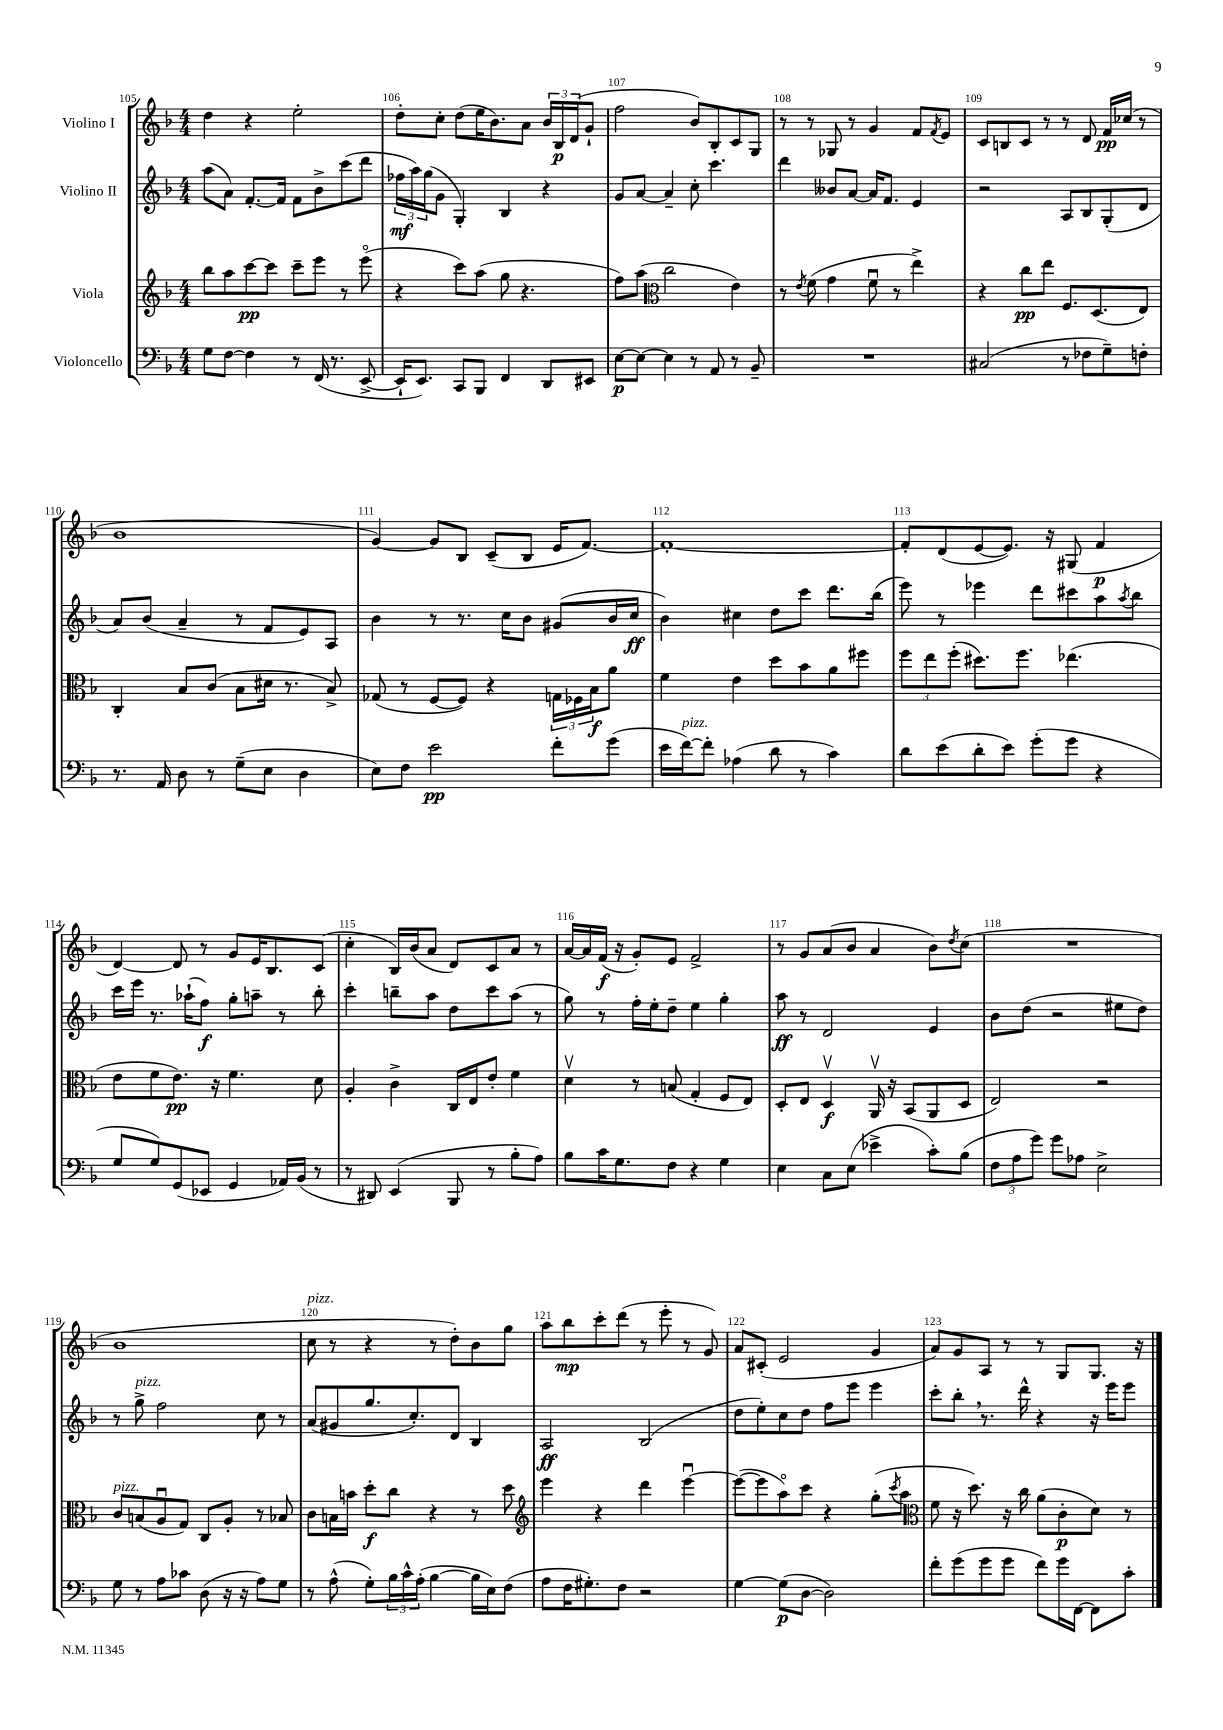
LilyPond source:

<<
\new StaffGroup <<
\new Staff = "s0" \with { instrumentName = "Violino I" } {
    \clef treble \key f \major \numericTimeSignature \time 4/4
    d''4 r4 e''2-. |
    d''8-. c''8-. d''8( e''16 bes'8.) a'8 \tuplet 3/2 { bes'16 bes16\p d'16( } g'8-! |
    f''2 bes'8) bes8-. c'8 g8 |
    r8 r8 ges8 r8 g'4 f'8 \acciaccatura { f'8 } e'8 |
    c'8 b8 c'8 r8 r8 d'8 f'16\pp ces''16( r8 |
    bes'1 |
    g'4~) g'8 bes8 c'8--( bes8 e'16 f'8.~) |
    f'1~-. |
    f'8-. d'8( e'8~ e'8.) r16 gis8( f'4\p |
    d'4~) d'8 r8 g'8 e'16 bes8. c'8( |
    c''4-. bes16) bes'16( a'8 d'8) c'8 a'8 r8 |
    a'16~ a'16 f'16\f( r16 g'8-.) e'8 f'2-> |
    r8 g'8 a'8( bes'8 a'4 bes'8) \acciaccatura { d''8 } c''8( |
    R1 |
    bes'1 |
    c''8^\markup { \italic "pizz." } r8 r4 r8 d''8-.) bes'8 g''8 |
    a''8 bes''8\mp c'''8-. d'''8( r8 e'''8-. r8 g'8) |
    a'8 cis'8-.( e'2 g'4 |
    a'8) g'8 a8 r8 r8 g8 g8. r16 \bar "|." |
}
\new Staff = "s1" \with { instrumentName = "Violino II" } {
    \clef treble \key f \major \numericTimeSignature \time 4/4
    a''8( a'8) f'8.~-. f'16 f'8 bes'8-> c'''8( d'''8 |
    \tuplet 3/2 { fes''16\mf a''16) g''16( } g'8 g4-.) bes4 r4 |
    g'8 a'8~ a'4-- c''8-. c'''4. |
    d'''4 beses'8 a'8~ a'16 f'8. e'4 |
    r2 a8 bes8 g8-.( d'8 |
    a'8) bes'8( a'4-- r8 f'8 e'8) a8 |
    bes'4 r8 r8. c''16 bes'8 gis'8( bes'16 c''16\ff |
    bes'4) cis''4 d''8 c'''8 d'''8. bes''16( |
    e'''8) r8 ees'''4 d'''8 cis'''8 a''8 \acciaccatura { a''8 } bes''8 |
    c'''16 e'''16 r8. aes''16-!( f''8\f) g''8-. a''8-- r8 bes''8-. |
    c'''4-. b''8-- a''8 d''8 c'''8 a''8( r8 |
    g''8) r8 f''16-. e''16-. d''8-- e''4 g''4-. |
    a''8\ff r8 d'2 e'4 |
    bes'8 d''8( r2 eis''8 d''8) |
    r8 g''8->^\markup { \italic "pizz." } f''2 c''8 r8 |
    a'8( gis'8 g''8. c''8.-.) d'8 bes4 |
    a2\ff bes2( |
    d''8 e''8-.) c''8 d''8 f''8 e'''8 e'''4 |
    c'''8-. bes''8-. \breathe r8. d'''16-^ r4 r16 e'''16 e'''8 \bar "|." |
}
\new Staff = "s2" \with { instrumentName = "Viola" } {
    \clef treble \key f \major \numericTimeSignature \time 4/4
    bes''8 a''8 c'''8~\pp c'''8 c'''8-- e'''8 r8 e'''8\flageolet( |
    r4 c'''8) a''8( g''8 r4. |
    f''8) a''8( \clef alto c''2 e'4) |
    r8 \acciaccatura { e'8 } f'8( g'4 f'8\downbow r8 e''4->) |
    r4 c''8\pp e''8 f8. d8.( e8) |
    c4-. bes8 c'8( bes8 dis'16 r8. bes8->) |
    ges8( r8 f8~ f8) r4 \tuplet 3/2 { g16 fes16 bes16\f } a'8 |
    f'4 e'4 d''8 bes'8 a'8 fis''8 |
    \tuplet 3/2 { f''8 e''8 f''8-.( } dis''8.) f''8. ees''4.( |
    e'8 f'8 e'8.\pp) r16 f'4. d'8 |
    a4-. c'4-> c16 e16 e'8-. f'4 |
    d'4\upbow r8 b8( g4-. f8 e8) |
    d8-. e8 d4\upbow\f a,16\upbow r16 bes,8( a,8 d8 |
    e2) r2 |
    c'8^\markup { \italic "pizz." } b8( a8\downbow g8) c8 a8-. r8 bes8 |
    c'8 b16 b'16 d''8-.\f c''8 r4 r8 d''8 |
    \clef treble e'''4 r4 d'''4 e'''4~\downbow |
    e'''8~( e'''8 a''8\flageolet) c'''8 r4 g''8-.( \acciaccatura { c'''8 } a''8 |
    \clef alto f'8 r16 d''8.) r16 c''16 a'8( c'8-.\p d'8) r8 \bar "|." |
}
\new Staff = "s3" \with { instrumentName = "Violoncello" } {
    \clef bass \key f \major \numericTimeSignature \time 4/4
    g8 f8~ f4 r8 f,16( r8. e,8~-> |
    e,16-! e,8.) c,8 bes,,8 f,4 d,8 eis,8 |
    e8~\p e8~ e4 r8 a,8 r8 bes,8-- |
    R1 |
    cis2( r8 fes8 g8--) f8-. |
    r8. a,16 d8 r8 g8--( e8 d4 |
    e8) f8 e'2\pp f'8-. g'8( |
    e'16 f'16~^\markup { \italic "pizz." }) f'8-. aes4( d'8 r8 c'4) |
    d'8 e'8( d'8-. e'8) g'8-.( g'8 r4 |
    g8 g8) g,8( ees,8 g,4 aes,16) bes,16( r8 |
    r8 dis,8) e,4( bes,,8 r8 bes8-. a8) |
    bes8 c'16 g8. f8 r4 g4 |
    e4 c8 e8( ees'4-> c'8-.) bes8( |
    \tuplet 3/2 { f8 a8 g'8) } g'8 aes8 e2-> |
    g8 r8 a8 ces'8 d8( r16 r16 a8) g8 |
    r8 a8-^( g8-.) \tuplet 3/2 { bes16 c'16-^ a16-.( } bes4~ bes16 e16) f8( |
    a8 f16 gis8.-.) f8 r2 |
    g4~ g8\p( d8~ d2) |
    f'8-. g'8( g'8 g'8 f'8) g'16 f,16~ f,8 c'8-. \bar "|." |
}
>>
>>
\layout { \context { \Score currentBarNumber = #105 \override BarNumber.break-visibility = ##(#f #t #t) barNumberVisibility = #all-bar-numbers-visible } }
